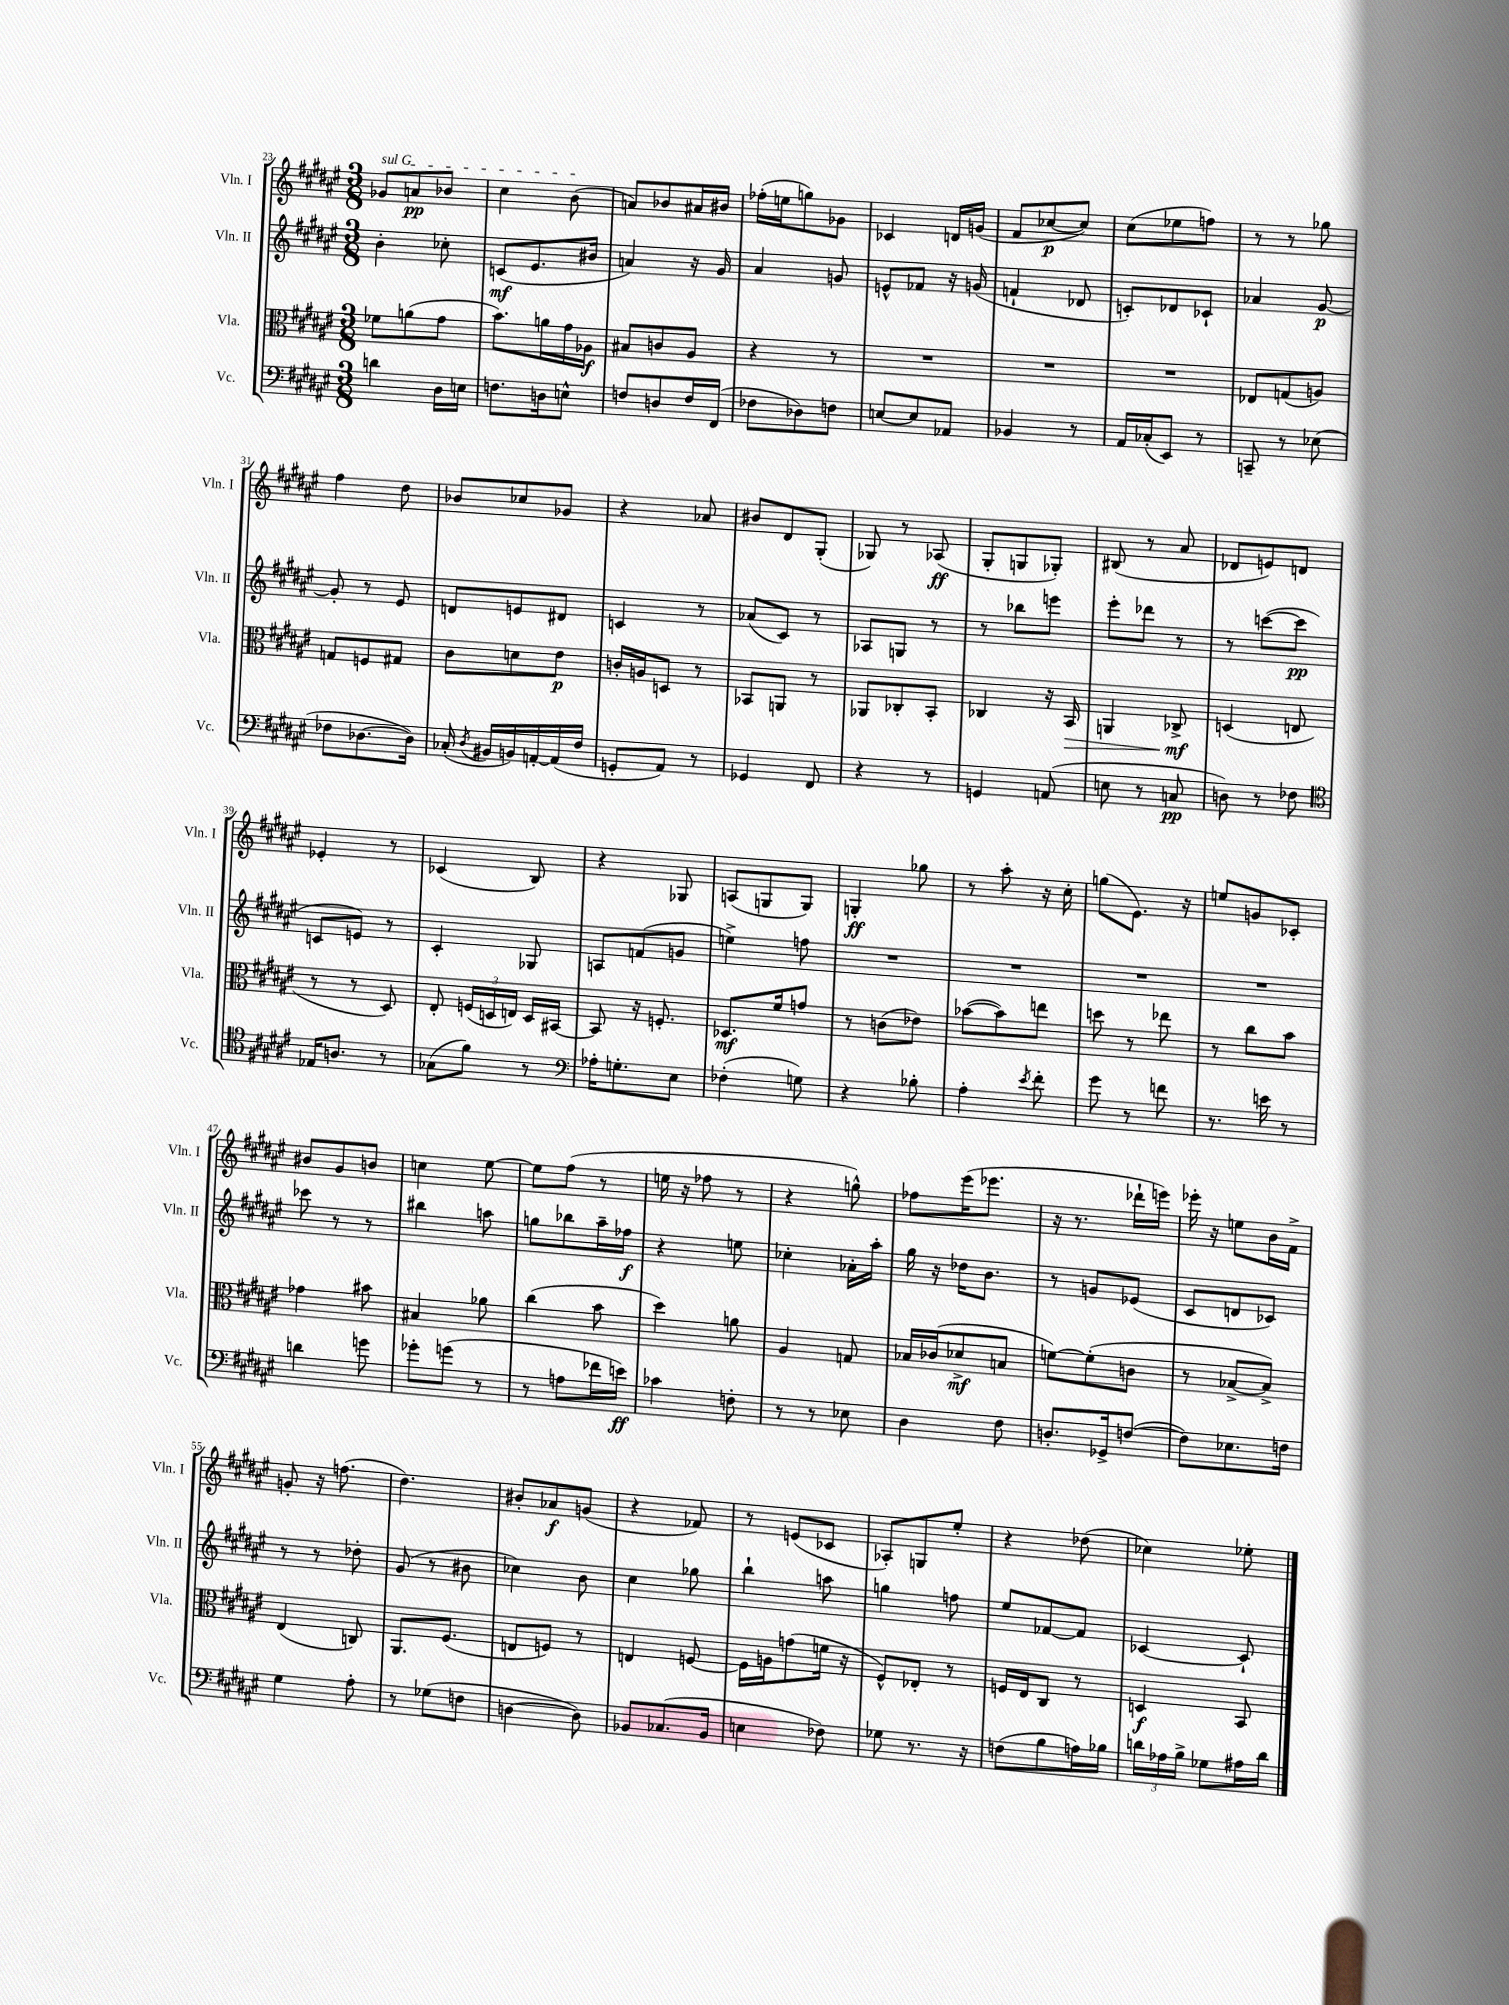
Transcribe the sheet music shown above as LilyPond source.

<<
\new StaffGroup <<
\new Staff = "s0" \with { instrumentName = "Vln. I" shortInstrumentName = "Vln. I" } {
    \clef treble \key fis \major \numericTimeSignature \time 3/8
    \autoBeamOff \once \override TextSpanner.bound-details.left.text = \markup { \italic "sul G" } ges'8[\startTextSpan a'8\pp bes'8] |
    cis''4 b'8\stopTextSpan( |
    a'8[) bes'8 ais'16 bis'16] |
    fes''16[-.( e''16 g''8) ges'8] |
    ces'4 d'16[ g'16]( |
    fis'8[ ces''8~\p ces''8]) |
    cis''8[( ees''8 f''8]) |
    r8 r8 ges''8 |
    fis''4 dis''8 |
    bes'8[ ces''8 ges'8] |
    r4 aes'8 |
    bis'8[ dis'8 gis8]-.( |
    ges8) r8 aes8\ff( |
    gis8[-. g8 ges8]-.) |
    bis8( r8 ais'8 |
    des'8[ e'8) d'8] |
    ees'4-. r8 |
    ces'4( b8) |
    r4 ges8 |
    a8[( g8 g8]) |
    g4-.\ff ges''8 |
    r8 ais''8-. r16 cis''16-. |
    g''8[( eis'8.]) r16 |
    e''8[ g'8 ces'8]-. |
    bis'8[ gis'8 b'8] |
    c''4 eis''8~ |
    eis''8[ fis''8]( r8 |
    e''16 r16 fes''8 r8 |
    r4 g''8-^) |
    fes''8[ eis'''16( ees'''8.] |
    r16 r8. des'''16[-! e'''16]) |
    ees'''16-. r16 e''8[ b'16 fis'16]-> |
    g'8-. r16 f''8.( |
    dis''4.) |
    bis'8[-. aes'8\f g'8]( |
    r4 fes'8) |
    r8 e'8[( ces'8] |
    aes8[-.) g8 eis''8]-. |
    r4 des''8( |
    ces''4) ees''8-. \bar "|." |
}
\new Staff = "s1" \with { instrumentName = "Vln. II" shortInstrumentName = "Vln. II" } {
    \clef treble \key fis \major \numericTimeSignature \time 3/8
    \autoBeamOff b'4-. ces''8-. |
    c'8[\mf( eis'8. bis'16] |
    a'4) r16 gis'16 |
    ais'4 g'8 |
    e'8[-^ fes'8] r16 g'16( |
    f'4-! des'8 |
    c'8[-.) des'8 ces'8]-! |
    aes'4 gis'8~\p |
    gis'8-. r8 eis'8 |
    d'8[ e'8 dis'8] |
    c'4 r8 |
    aes'8[( cis'8]) r8 |
    aes8[ g8] r8 |
    r8 bes''8[ e'''8] |
    eis'''8[-. des'''8] r8 |
    r8 c'''8[~( c'''8]\pp |
    c'8[ e'8]) r8 |
    cis'4-. ges8 |
    a8[ f'8( g'8] |
    e''4->) f''8 |
    R4. |
    R4. |
    R4. |
    R4. |
    ces'''8 r8 r8 |
    bis''4 a''8 |
    g''8[ bes''8 ais''16-- fes''16]\f |
    r4 e''8 |
    ces''4-. aes'16[-. ais''16]-. |
    gis''16 r16 des''16[ b'8.] |
    r8 g'8[ ees'8]( |
    cis'8[ d'8 ces'8]) |
    r8 r8 des''8-. |
    gis'8( r8 bis'8 |
    ces''4) b'8 |
    cis''4 ges''8 |
    b''4-! a''8 |
    g''4 f''8 |
    eis''8[ fes'8~ fes'8] |
    ces'4~ ces'8-! \bar "|." |
}
\new Staff = "s2" \with { instrumentName = "Vla." shortInstrumentName = "Vla." } {
    \clef alto \key fis \major \numericTimeSignature \time 3/8
    \autoBeamOff fes'8[ a'8( gis'8] |
    b'8.[) a'16 gis'16 aes16]\f |
    bis8[ c'8 ais8] |
    r4 r8 |
    R4. |
    R4. |
    R4. |
    ees8[ g8( a8]) |
    g8[ f8 gis8] |
    cis'8[ d'8 eis'8]\p |
    c'16[-. a16 d8] r8 |
    bes,8[ a,8] r8 |
    aes,8[ ces8-. b,8]-. |
    ces4 r16 b,16\> |
    a,4 ces8->\mf\! |
    d4( e8 |
    r8 r8 dis8) |
    eis8-. \tuplet 3/2 { f16[( d16 e16]) } d16[ bis,16]~ |
    bis,8 r16 f8.-. |
    des8.[\mf fis'16 g'8] |
    r8 c'8[( ees'8]) |
    bes'8[~( bes'8) e''8] |
    d''8 r8 ees''8 |
    r8 cis''8[ b'8] |
    ges'4 bis'8 |
    bis4 aes'8 |
    cis''4( b'8 |
    dis''4) a'8 |
    ais4 g8 |
    bes16[ ces'16( des'8->\mf b8] |
    f'8[~) f'8-.( c'8] |
    r8 bes8[~-> bes8]->) |
    eis4( c8) |
    ais,8.[ fis8.]( |
    e8[ f8]) r8 |
    e4 f8~ |
    f16[ a16 g'8( f'16] r16 |
    fis8[-^) ees8]-. r8 |
    f16[ eis16 cis8] r8 |
    d4\f b,8 \bar "|." |
}
\new Staff = "s3" \with { instrumentName = "Vc." shortInstrumentName = "Vc." } {
    \clef bass \key fis \major \numericTimeSignature \time 3/8
    \autoBeamOff d'4 dis16[ e16] |
    f8.[ d16 e8]-^ |
    f8[ d8 f16 fis,16]( |
    fes8[ des8) f8] |
    e8[~ e8 aes,8] |
    bes,4 r8 |
    ais,16[ ces16-.( eis,8]) r8 |
    c,8-- r8 ees8( |
    fes8[ des8.~ des16]) |
    ces16-.( \acciaccatura { dis8 } bis,16[ b,16) a,16~-. a,16( fis16] |
    g,8[-. ais,8]) r8 |
    ges,4 fis,8 |
    r4 r8 |
    g,4 a,8( |
    e8 r8 c8\pp |
    d8) r8 fes8 |
    \clef tenor ees16[ a8.] r8 |
    ges8[( fis'8]) r8 |
    \clef bass aes16[-. g8.-. eis8] |
    fes4-.( g8) |
    r4 bes8-. |
    ais4-. \acciaccatura { eis'8 } fis'8-. |
    gis'8 r8 f'8 |
    r8. e'16 r8 |
    d'4 g'8 |
    ges'8[-. g'8]( r8 |
    r8 a8[ fes'16 e'16]\ff) |
    ces'4 f8-. |
    r8 r8 ees8 |
    dis4 fis8 |
    d8.[-. ges,16-> f8]~( |
    f8[) ees8. f16] |
    gis4 ais8-. |
    r8 ges8[( f8] |
    d4~ d8) |
    bes,8[ ces8.( bes,16] |
    e4 fes8) |
    ges8 r8. r16 |
    f8[( b8 a16) bes16] |
    \tuplet 3/2 { d'16[ aes16 b16]-> } ges8[ ais16 d'16] \bar "|." |
}
>>
>>
\layout { \context { \Score currentBarNumber = #23 } }
